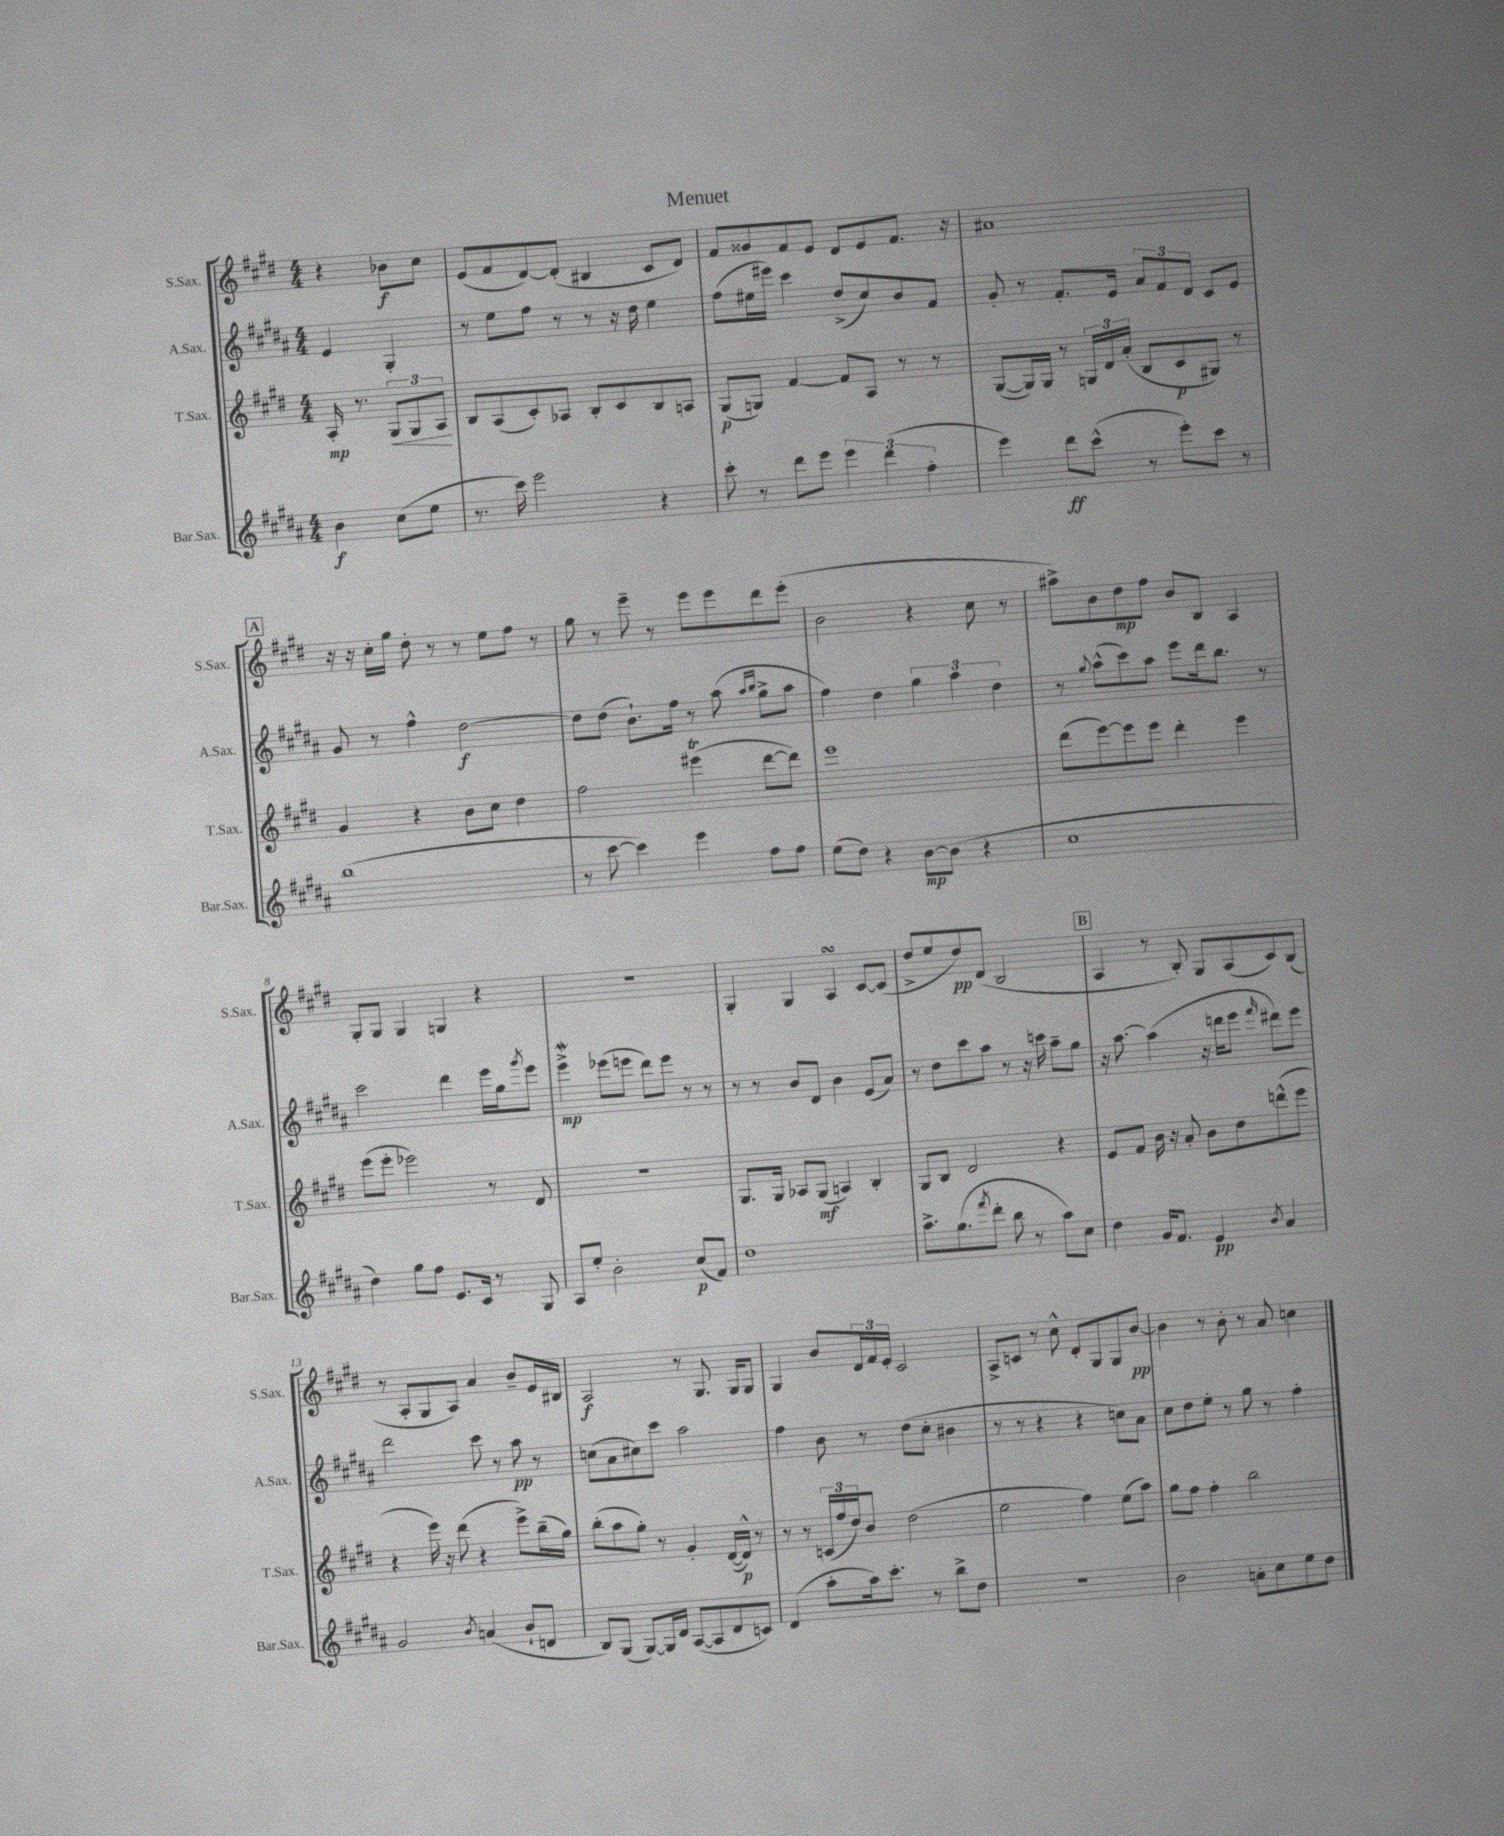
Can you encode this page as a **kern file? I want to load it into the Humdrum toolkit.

**kern	**kern	**kern	**kern
*staff4	*staff3	*staff2	*staff1
*clefG2	*clefG2	*clefG2	*clefG2
*k[f#c#g#d#a#]	*k[f#c#g#d#]	*k[f#c#g#d#a#]	*k[f#c#g#d#]
*M4/4	*M4/4	*M4/4	*M4/4
4b	16A'	4e	4r
.	8.r	.	.
(8cc#	12G#	4G#'	8b-
.	12G#	.	.
8ee	.	.	8cc#
.	12A	.	.
=	=	=	=
8.r	8B	8r	(8e
.	(8A	8ee	8f#
16ccc#)	.	.	.
2eee	8c#')	8ff#	[8d#)
.	8A-	8r	(8d#']
.	8B'	8r	4B#
.	8c#	16r	.
.	.	16dd#	.
4r	8B	4ee	8c#
.	8A	.	8d#)
=	=	=	=
8ccc#'	(8G#	(8ff#	8f#
8r	8G)	16ee#	8g##
.	.	16eee#)	.
8ddd#	[4f#	4ccc#	8f#
8eee	.	.	8e
6eee	8f#]	(8dd#^	8d#
.	8A	8cc#)	8e
(6ddd#	.	.	.
.	8r	8b	8.f#
6ff#'	.	.	.
.	8r	8f#	.
.	.	.	16r
=	=	=	=
4eee)	([8G#	8g#'	1a#
.	16G#])	8r	.
.	16G#	.	.
8ddd#	8r	8.f#'	.
(8ccc#^^	24G	.	.
.	24d#	.	.
.	.	16e	.
.	(24a'	.	.
8r	8B	12a#	.
.	.	12f#	.
8eee')	8c#	.	.
.	.	12d#	.
8ccc#	8G#)	8c#	.
8r	8r	8e	.
=	=	=	=
(1bb	4g#	8g#	16r
.	.	.	16r
.	.	8r	16cc#'
.	.	.	16gg#
.	4r	4ff#^^	8dd#'
.	.	.	8r
.	8b	[2dd#	8r
.	8cc#	.	8ee
.	4dd#	.	8ff#
.	.	.	8r
=	=	=	=
8r	2ff#	8dd#]	8gg#
[8ccc#	.	(8dd#	8r
4ccc#])	.	8.b`)	8eee~
.	.	.	8r
.	.	16ff#	.
4eee	(4eee#	8r	8eee
.	.	(8aa#	8eee
.	.	16qqaa#	.
.	.	16qqbb	.
8ff#	[8ddd#	8gg#^	8ddd#
8ff#	8ddd#])	8aa#	(8eee'
=	=	=	=
(8ee	1eee	4ff#)	2b
8dd#)	.	.	.
4r	.	4dd#	.
[8b	.	6gg#	4r
(8b]	.	.	.
.	.	6aa#	.
4r	.	.	8cc#
.	.	6dd#	.
.	.	.	8r
=	=	=	=
1cc#	(8ddd#	8r	8aa#^)
.	.	8qqgg#	.
.	[8eee)	(8aa#^^	8b
.	8eee]	8ccc#)	8dd#
.	8eee	8aa#	8ff#
.	4ddd#'	8eee	8b
.	.	16ddd#	8B
.	.	8.bb	.
.	4eee	.	4A
.	.	8r	.
=	=	=	=
4dd#)	(8eee	2ccc#	8G#'
.	8eee'	.	8G#
8gg#	2eee-)	.	4G#
8ff#	.	.	.
8.e	.	4ddd#	4G
16c#	.	.	.
8r	8r	16eee	4r
.	.	16gg#	.
.	.	8qggg#	.
8G#	8d#	8eee	.
=	=	=	=
8A#	1r	4eee^	1r
8ee'	.	.	.
2b'	.	(8eee-	.
.	.	8eee	.
.	.	8ddd#)	.
.	.	8eee	.
(8cc#	.	8r	.
8f#)	.	8r	.
=	=	=	=
1dd#	8.G#	8r	4G#'
.	.	8r	.
.	16G#	.	.
.	8A-	8b	4G#
.	(8G#	8d#	.
.	4A)	4b	4A
.	4B'	(8e	[8c#
.	.	8a#)	(8c#]
=	=	=	=
8.aa#^	8G#	8r	8dd#^
.	8B	8dd#	8ee
(8.gg#	.	.	.
.	2d#	8ccc#	8dd#)
8qfff#	.	.	.
8ddd#'	.	8aa#	(8d#
8bb	.	8r	2B
8r	.	16r	.
.	.	16ccc	.
8aa#)	4r	8aa#~	.
8cc#	.	8gg#	.
=	=	=	=
4dd#	8e	16r	4A
.	.	[8.aa#	.
.	8f#	.	.
16g#	16b	(4aa#]	8r
8.f#	16r	.	.
.	8a'	.	8B')
4e	8b	16r	8G#
.	.	16ddd	.
.	8dd#	8eee	(8A
8qb	.	16qqfff#	.
4a#	(8ddd^^	8ddd#)	8c#)
.	8eee	8eee	(8B
=	=	=	=
2g#	4r	2ddd#	8r
.	.	.	8A'
.	16eee)	.	8G#
.	16r	.	.
.	(8ddd#	.	8A)
8qb	.	.	.
(4a	4r	8ccc#	4a
.	.	8r	.
8b`	8eee^)	8aa#	8b~
8d	(16bb~	8r	16e
.	16gg#)	.	16B#
=	=	=	=
8B)	(8bb'	(8cc	2A
(8G#	8aa	8a#	.
[8G#)	8gg#')	8cc#)	.
16G#]	8r	8ccc#	.
16d#	.	.	.
([8A#	4g#'	2aa#	8r
8A#]	.	.	8.G#
8d#	([16d#	.	.
.	16d#^^])	.	16G#
8c)	8r	.	8G#
=	=	=	=
(4d#	8r	4ff#	4G#
.	8r	.	.
8aa#'	(24c	8b	8b
.	24ff#	.	.
.	24dd#)	.	.
16aa#)	8b	8r	24d#
.	.	.	24f#
8.ccc#'	.	.	.
.	.	.	24e'
.	(2dd#	(8dd#	2c#
8r	.	8cc#'	.
8bb^	.	4b#	.
8dd#	.	.	.
=	=	=	=
1r	2ee	8r	8A^
.	.	8r	8c
.	.	4r	8r
.	.	.	8cc#^^
.	4ff#)	4r	8d#'
.	.	.	8G#
.	(8ee	8cc)	8G#
.	8aa)	8a#	[8b
=	=	=	=
2b	8gg#	8cc#	4b]
.	8ff#	8dd#	.
.	4ff#'	8ee'	8r
.	.	8r	8b'
8a'	2bb	8gg#	8r
8cc#	.	8r	8a
8ee	.	4ff#'	4cc
8dd#	.	.	.
==	==	==	==
*-	*-	*-	*-
